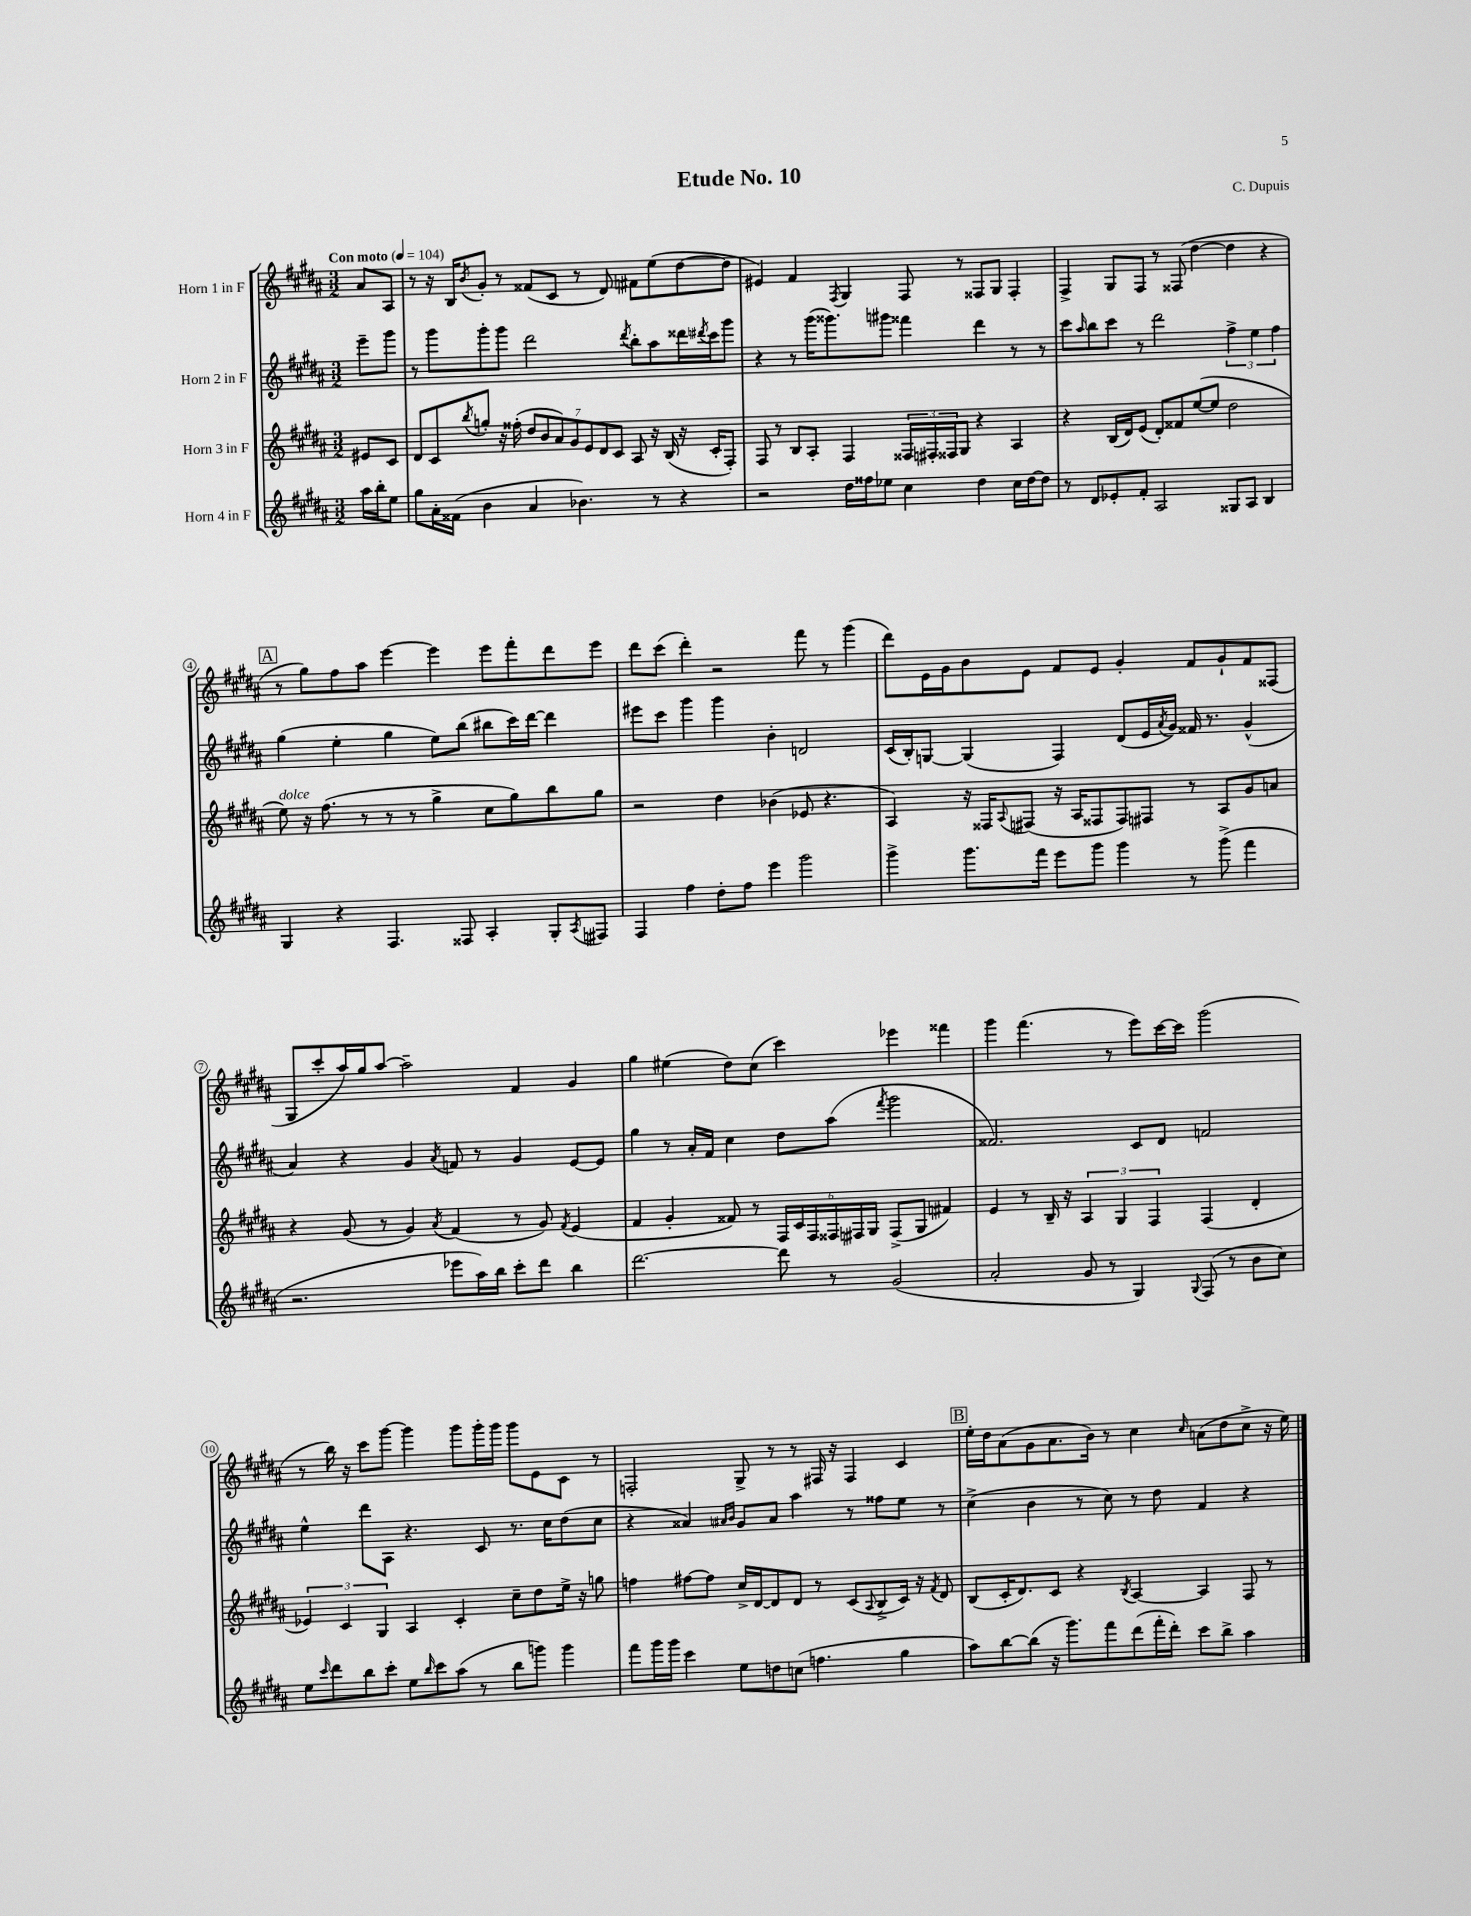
\header { title = "Etude No. 10" composer = "C. Dupuis" }
<<
\new StaffGroup <<
\new Staff = "s0" \with { instrumentName = "Horn 1 in F" } {
    \clef treble \key b \major \numericTimeSignature \time 3/2 \partial 4 \tempo "Con moto" 4 = 104
    ais'8 ais8 |
    r8 r16 b16 \acciaccatura { b'8 } gis'8-. r8 fisis'8( cis'8 r8 dis'8) fis'8 e''8( dis''8~ dis''8 |
    eis'4) fis'4 \acciaccatura { fis8 } gis4 fis8 r8 fisis8 gis8 fisis4-. |
    fis4-> gis8 fis8 r8 fisis8( dis''4~ dis''4 r4 |
    \mark \markup { \box "A" } r8 gis''8) fis''8 ais''8 e'''4~ e'''4 e'''8 fis'''8-. dis'''8 e'''8 |
    dis'''8 cis'''8( dis'''4-.) r2 fis'''8 r8 gis'''4( |
    dis'''8) e'16 gis'16 b'8 e'8 fis'8 e'8 gis'4-. fis'8 gis'8-! fis'8 fisis8( |
    gis8 cis'''8-. ais''16) gis''16 ais''8~ ais''2-- fis'4 gis'4 |
    gis''4 eis''4( dis''8) cis''8( cis'''4) ees'''4 fisis'''4 |
    gis'''4 fis'''4.( r8 e'''8) cis'''16~ cis'''16 gis'''2( |
    r8 b''16) r16 cis'''8 gis'''8~ gis'''4 gis'''8 gis'''16-. gis'''16 gis'''8 e'8 cis'8 r8 |
    f2-. gis8-> r8 r8 fis16 r16 fis4 cis'4 |
    \mark \markup { \box "B" } e''16-. dis''16 ais'8( gis'8 ais'8. b'16) r8 cis''4 \grace { cis''16 } a'8( dis''8 cis''8-> r16 e''16) \bar "|." |
}
\new Staff = "s1" \with { instrumentName = "Horn 2 in F" } {
    \clef treble \key b \major \numericTimeSignature \time 3/2 \partial 4
    e'''8-- gis'''8 |
    r8 gis'''8 gis'''8-. gis'''8 dis'''2 \acciaccatura { dis'''8 } b''8-. ais''8 disis'''16 \acciaccatura { dis'''8 } cis'''16 gis'''8 |
    r4 r8 gis'''16( gisis'''8.) gis'''8 fisis'''4 dis'''4 r8 r8 |
    cis'''8 \grace { ais''16 } b''8 cis'''8 r8 dis'''2 \tuplet 3/2 { fis''4-> e''4 fis''4 } |
    \mark \markup { \box "A" } gis''4( e''4-. gis''4 e''8) b''8( bis''8 cis'''16) dis'''16~ dis'''4 |
    eis'''8 cis'''8 gis'''4 gis'''4 b'4-. d'2 |
    cis'16( b16-.) g8~ g4( fis4) dis'8( e'16 \acciaccatura { ais'8 } gis'16) fisis'16 r8. gis'4-^( |
    ais'4) r4 gis'4 \acciaccatura { ais'8 } f'8 r8 gis'4 e'8~ e'8 |
    gis''4 r8 ais'16-. fis'16 cis''4 dis''8 ais''8( \acciaccatura { fis'''8 } gis'''2 |
    fisis'2.) cis'8 dis'8 f'2 |
    e''4-^ dis'''8 ais8 r4. cis'8 r8. cis''16 dis''8( cis''8 |
    r4 aisis'4) \grace { ais'16 b'16 } gis'8 ais'8 ais''4 r8 fisis''8 e''8 r8 |
    \mark \markup { \box "B" } cis''4->( b'4 r8 cis''8) r8 dis''8 fis'4 r4 \bar "|." |
}
\new Staff = "s2" \with { instrumentName = "Horn 3 in F" } {
    \clef treble \key b \major \numericTimeSignature \time 3/2 \partial 4
    eis'8 cis'8 |
    dis'8 cis'8 \acciaccatura { b''8 } g''8-. r16 fisis''16-.( \tuplet 7/4 { dis''8 b'8 ais'8) gis'8 e'8 dis'8 cis'8 } ais8 r16 b16( r16 cis'16-. fis8-.) |
    fis8 r8 b8 ais8-. fis4 \tuplet 3/2 { fisis16 fis16-. fisis16 } gis8 r4 ais4 |
    r4 b16( dis'16) e'8( dis'8-.) fisis'8 e''8~( e''8 dis''2 |
    \mark \markup { \box "A" } e''8^\markup { \italic "dolce" }) r16 fis''8.( r8 r8 r8 gis''4-> cis''8 gis''8) b''8 gis''8 |
    r2 dis''4 bes'4( ees'8 r4. |
    ais4) r16 fisis16 \appoggiatura { ais8 } fis8( r16 ais16 fisis8 fisis8) fis8 r8 ais8 gis'8 a'8 |
    r4 gis'8( r8 gis'4) \acciaccatura { ais'8 } fis'4( r8 gis'8) \acciaccatura { fis'8 } e'4( |
    fis'4 gis'4-. fisis'8) r8 \tuplet 6/4 { fis16 cis'16 fis16 fisis16 fis16 gis16 } fis8->( gis8 fis'4) |
    e'4 r8 b16-- r16 \tuplet 3/2 { ais4 gis4 fis4 } fis4( dis'4-. |
    \tuplet 3/2 { ees'4) cis'4 gis4 } ais4 cis'4-. cis''8-- dis''8 e''16-> r16 g''8 |
    f''4 fis''8~ fis''8 cis''16-> dis'16~ dis'8 dis'8 r8 cis'8( \appoggiatura { ais8 } b8-> cis'16) r16 \acciaccatura { fis'8 } dis'8 |
    \mark \markup { \box "B" } b8( cis'16-. dis'8.) cis'8 r4 \acciaccatura { b8 } ais4~ ais4 fis8 r8 \bar "|." |
}
\new Staff = "s3" \with { instrumentName = "Horn 4 in F" } {
    \clef treble \key b \major \numericTimeSignature \time 3/2 \partial 4
    ais''16 b''16-. e''8 |
    gis''8 ais'16-. fisis'16( b'4 ais'4 bes'4.) r8 r4 |
    r2 dis''16 fisis''16 ees''8 cis''4 dis''4 cis''16 dis''16~ dis''8 |
    r8 dis'8 ees'8-. fis'8-. ais2 gisis8 ais8 b4 |
    \mark \markup { \box "A" } gis4 r4 fis4. fisis8 ais4-. gis8-. \acciaccatura { ais8 } fis8 |
    fis4 fis''4 dis''8-. fis''8 e'''4 gis'''2 |
    gis'''4-> gis'''8. fis'''16 e'''8 gis'''8 gis'''4 r8 gis'''8->( fis'''4 |
    r2. ees'''8 ais''16) b''16 cis'''8-. dis'''8 b''4 |
    dis'''2.~ dis'''8 r8 gis'2( |
    ais'2-. gis'8 r8 gis4) \appoggiatura { gis8 } fis8( r8 b'8 cis''8) |
    e''8 \grace { cis'''16 } dis'''8 b''8 cis'''8-. e''8 \grace { b''16 } cis'''8 ais''8( r8 b''8 g'''8) g'''4 |
    fis'''8 gis'''16 gis'''16 cis'''4 e''8 d''8 c''8( f''4. gis''4 |
    \mark \markup { \box "B" } ais''8) b''8~ b''8( r16 gis'''8.) fis'''8 dis'''8( fis'''16-. dis'''16-.) cis'''8 b''8-> ais''4 \bar "|." |
}
>>
>>
\layout { \context { \Score \override BarNumber.stencil = #(make-stencil-circler 0.1 0.3 ly:text-interface::print) } }
